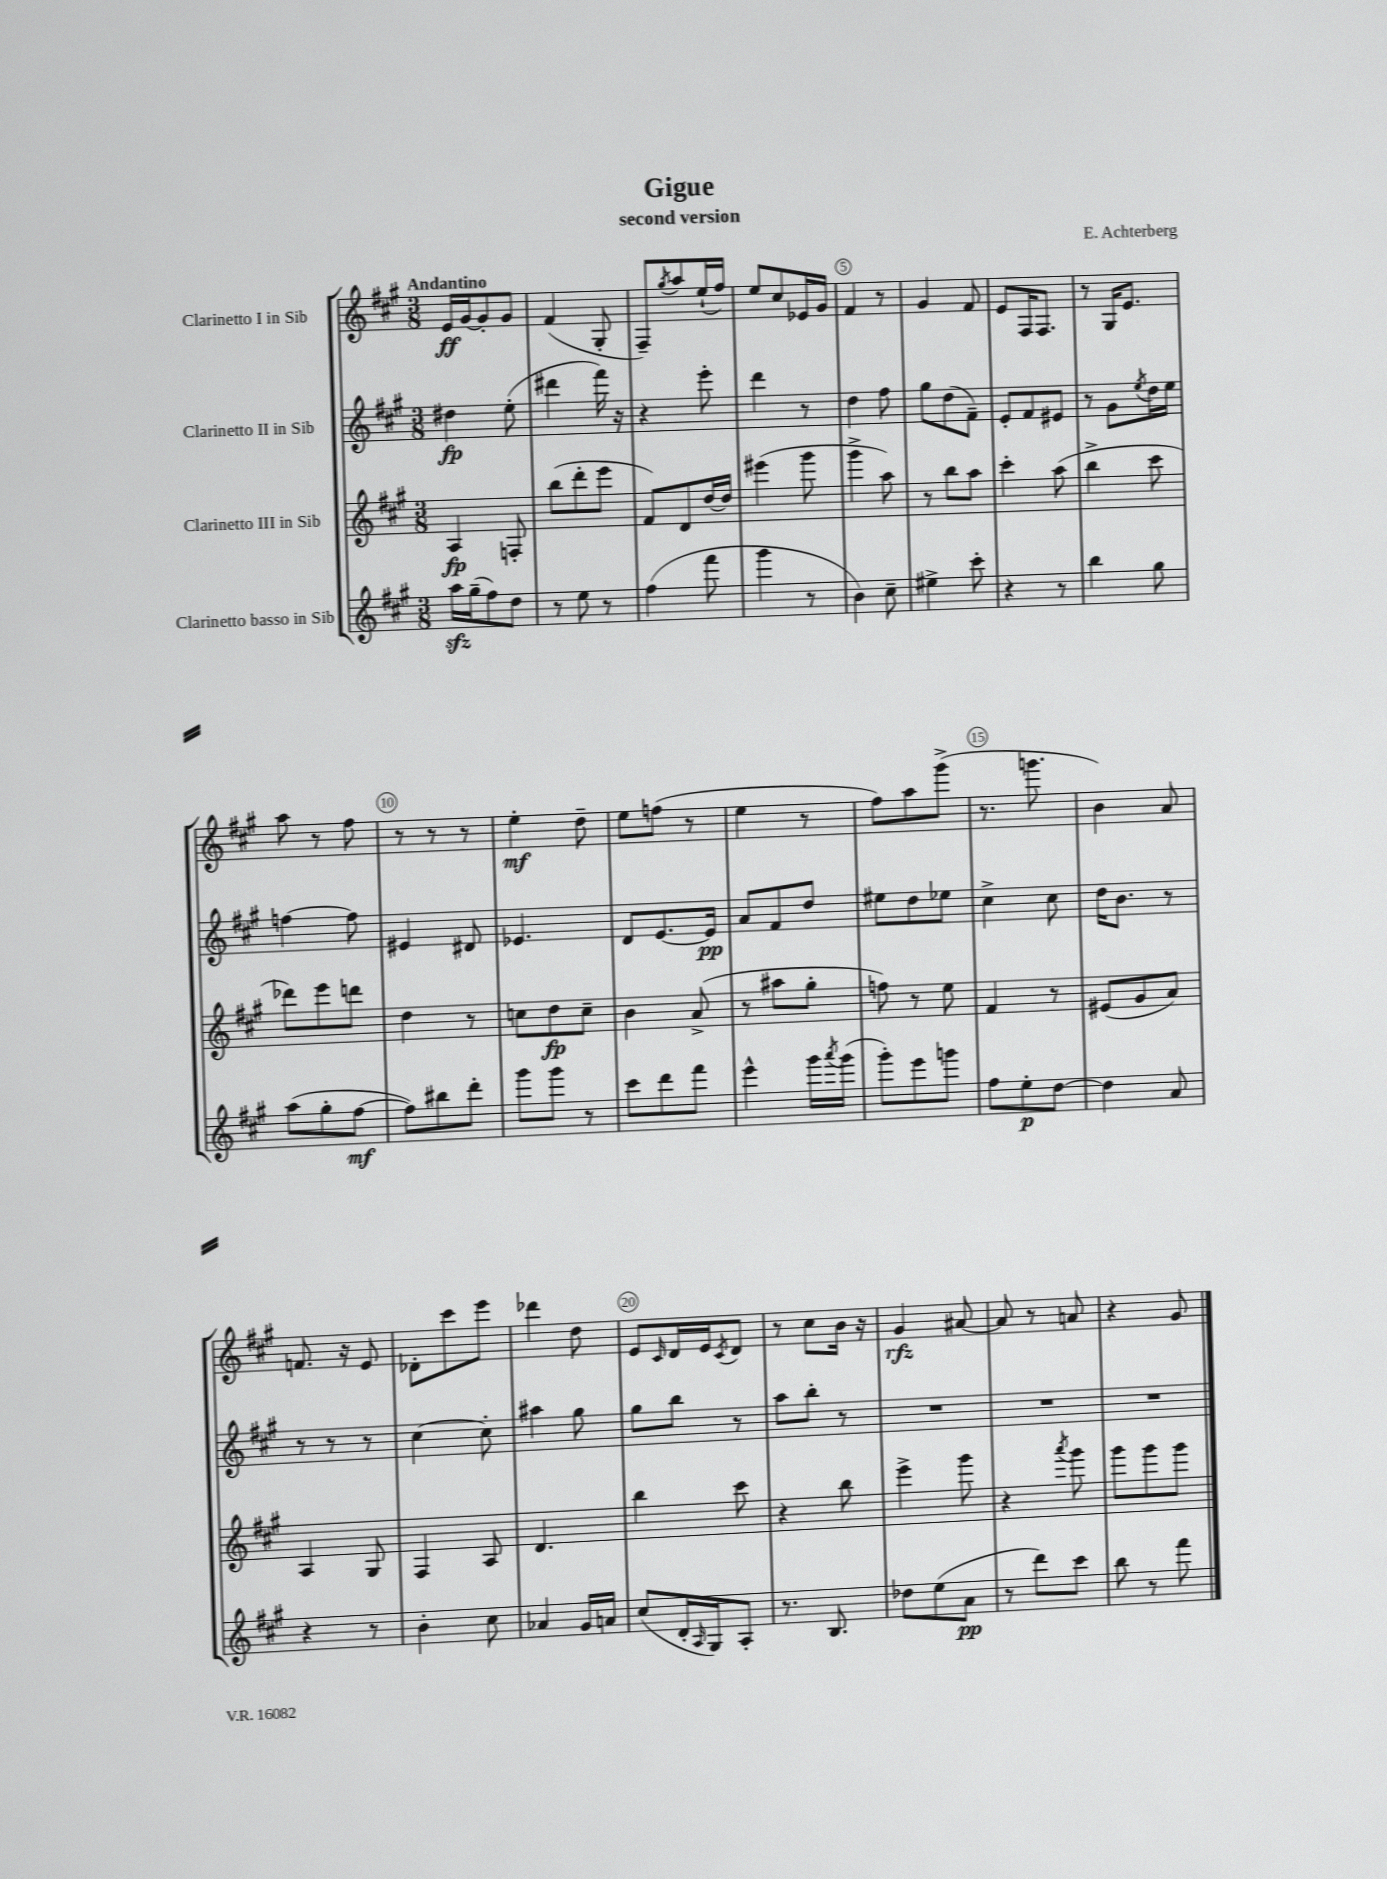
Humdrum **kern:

**kern	**dynam	**kern	**dynam	**kern	**dynam	**kern	**dynam
*part4	*part4	*part3	*part3	*part2	*part2	*part1	*part1
*staff4	*staff4	*staff3	*staff3	*staff2	*staff2	*staff1	*staff1
*I"Clarinetto basso in Sib	*	*I"Clarinetto III in Sib	*	*I"Clarinetto II in Sib	*	*I"Clarinetto I in Sib	*
*clefG2	*	*clefG2	*	*clefG2	*	*clefG2	*
*k[f#c#g#]	*	*k[f#c#g#]	*	*k[f#c#g#]	*	*k[f#c#g#]	*
*M3/8	*	*M3/8	*	*M3/8	*	*M3/8	*
=1	=1	=1	=1	=1	=1	=1	=1
!	!	!	!	!	!	!LO:TX:a:B:t=Andantino	!
16aazz\LL	.	4A/	fp	4dd#X\	fp	16e/LL	ff
(16gg#~\J	.	.	.	.	.	[16g#/J	.
8ff#\)	.	.	.	.	.	8g#'/]	.
8dd\J	.	8Fn'/	.	(8ee'\	.	8g#/J	.
=2	=2	=2	=2	=2	=2	=2	=2
8r	.	(8bb\L	.	4ddd#X\	.	(4f#/	.
8ee\	.	8ddd'\	.	.	.	.	.
8r	.	8eee\J	.	16fff#\)	.	8G#'/	.
.	.	.	.	16r	.	.	.
=3	=3	=3	=3	=3	=3	=3	=3
(4ff#\	.	8f#/L)	.	4r	.	8F#~/L)	.
.	.	.	.	.	.	8qgg#/	.
.	.	8d/	.	.	.	8aa/	.
8fff#\	.	[16dd/L	.	8eee'\	.	(16ee`/L	.
.	.	16dd/JJ]	.	.	.	16ff#/JJ)	.
=4	=4	=4	=4	=4	=4	=4	=4
4ggg#\	.	(4eee#X\	.	4ddd\	.	8ee/L	.
.	.	.	.	.	.	8cc#/	.
8r	.	8ggg#\	.	8r	.	16e-X/L	.
.	.	.	.	.	.	16g#/JJ	.
=5	=5	=5	=5	=5	=5	=5	=5
4b\)	.	4ggg#^\	.	4dd\	.	4f#/	.
8cc#~\	.	8aa\)	.	8ff#\	.	8r	.
=6	=6	=6	=6	=6	=6	=6	=6
4ee#X^\	.	8r	.	8gg#\L	.	4g#/	.
.	.	8bb\L	.	(8dd\	.	.	.
8ccc#'\	.	8aa\J	.	8f#~\J)	.	8f#/	.
=7	=7	=7	=7	=7	=7	=7	=7
4r	.	4ccc#'\	.	8e'/L	.	8e/L	.
.	.	.	.	8f#/	.	16F#/K	.
.	.	.	.	.	.	8.F#/J	.
8r	.	(8aa\	.	8e#X/J	.	.	.
=8	=8	=8	=8	=8	=8	=8	=8
4bb\	.	4bb^\	.	8r	.	8r	.
.	.	.	.	8g#\L	.	16G#/KL	.
.	.	.	.	.	.	8.e/J	.
.	.	.	.	8qee/	.	.	.
8gg#\	.	8ccc#\	.	16dd\L	.	.	.
.	.	.	.	16ee\JJ	.	.	.
!!LO:LB:g=z
=9	=9	=9	=9	=9	=9	=9	=9
(8aa\L	.	8ddd-X\L)	.	[4ffn\	.	8aa\	.
8gg#'\	.	8eee\	.	.	.	8r	.
[8ff#\J	mf	8dddn\J	.	8ff\]	.	8ff#\	.
=10	=10	=10	=10	=10	=10	=10	=10
8ff#\L])	.	4dd\	.	4e#X/	.	8r	.
8bb#X\	.	.	.	.	.	8r	.
8ddd'\J	.	8r	.	8d#X/	.	8r	.
=11	=11	=11	=11	=11	=11	=11	=11
8ggg#\L	.	8ccn\L	.	4.e-X/	.	4ee'\	mf
8ggg#\J	.	8dd\	fp	.	.	.	.
8r	.	8cc~\J	.	.	.	8dd~\	.
=12	=12	=12	=12	=12	=12	=12	=12
8ccc#\L	.	4b\	.	8d/L	.	8ee\L	.
8ddd\	.	.	.	[8.e/	.	(8ffn\J	.
8fff#\J	.	(8a^/	.	.	.	8r	.
.	.	.	.	16e/Jk]	pp	.	.
=13	=13	=13	=13	=13	=13	=13	=13
4eee^^\	.	8r	.	8a/L	.	4ee\	.
.	.	8aa#X\L	.	8f#/	.	.	.
16ggg#\LL	.	8gg#'\J	.	8dd/J	.	8r	.
8qaaa/	.	.	.	.	.	.	.
(16ggg#\JJ	.	.	.	.	.	.	.
=14	=14	=14	=14	=14	=14	=14	=14
8ggg#'\L)	.	8ffn\)	.	8ee#X\L	.	8ff#\L)	.
8eee\	.	8r	.	8dd\	.	8aa\	.
8gggn\J	.	8ee\	.	8ee-X\J	.	(8ggg#^\J	.
=15	=15	=15	=15	=15	=15	=15	=15
8ff#\L	.	4f#/	.	4cc#^\	.	8.r	.
8ee'\	p	.	.	.	.	.	.
.	.	.	.	.	.	8.gggn\	.
[8dd\J	.	8r	.	8cc#\	.	.	.
=16	=16	=16	=16	=16	=16	=16	=16
4dd\]	.	(8e#X/L	.	16dd\KL	.	4b\)	.
.	.	.	.	8.b\J	.	.	.
.	.	8g#/	.	.	.	.	.
8a/	.	8a/J)	.	8r	.	8a/	.
!!LO:LB:g=z
=17	=17	=17	=17	=17	=17	=17	=17
4r	.	4A/	.	8r	.	8.fn/	.
.	.	.	.	8r	.	.	.
.	.	.	.	.	.	16r	.
8r	.	8G#/	.	8r	.	8e/	.
=18	=18	=18	=18	=18	=18	=18	=18
4b'\	.	4F#/	.	[4cc#\	.	8d-X'\L	.
.	.	.	.	.	.	8ccc#\	.
8cc#\	.	8A/	.	8cc#'\]	.	8eee\J	.
=19	=19	=19	=19	=19	=19	=19	=19
4a-X/	.	4.d/	.	4aa#X\	.	4ddd-X\	.
16g#/LL	.	.	.	8gg#\	.	8dd\	.
16an/JJ	.	.	.	.	.	.	.
=20	=20	=20	=20	=20	=20	=20	=20
(8cc#/L	.	4bb\	.	8gg#\L	.	8e/L	.
.	.	.	.	.	.	16qqc#/	.
16d'/L	.	.	.	8bb\J	.	16d/L	.
16qqA/	.	.	.	.	.	.	.
16G#/J)	.	.	.	.	.	16e/J	.
.	.	.	.	.	.	8qc#/	.
8A'/J	.	8ccc#\	.	8r	.	8d/J	.
=21	=21	=21	=21	=21	=21	=21	=21
8.r	.	4r	.	8aa\L	.	8r	.
.	.	.	.	8bb'\J	.	8cc#\L	.
8.B/	.	.	.	.	.	.	.
.	.	8bb\	.	8r	.	16b\Jk	.
.	.	.	.	.	.	16r	.
=22	=22	=22	=22	=22	=22	=22	=22
8dd-X\L	.	4eee^\	.	4.r	.	4g#/	rfz
(8ee\	.	.	.	.	.	.	.
8a\J	pp	8ggg#\	.	.	.	[8a#X/	.
=23	=23	=23	=23	=23	=23	=23	=23
8r	.	4r	.	4.r	.	8a#/]	.
8ddd\L)	.	.	.	.	.	8r	.
.	.	8qaaa/	.	.	.	.	.
8ccc#\J	.	8ggg#\	.	.	.	8an/	.
=24	=24	=24	=24	=24	=24	=24	=24
8bb\	.	8ggg#\L	.	4.r	.	4r	.
8r	.	8ggg#\	.	.	.	.	.
8fff#\	.	8ggg#\J	.	.	.	8g#/	.
==	==	==	==	==	==	==	==
*-	*-	*-	*-	*-	*-	*-	*-
